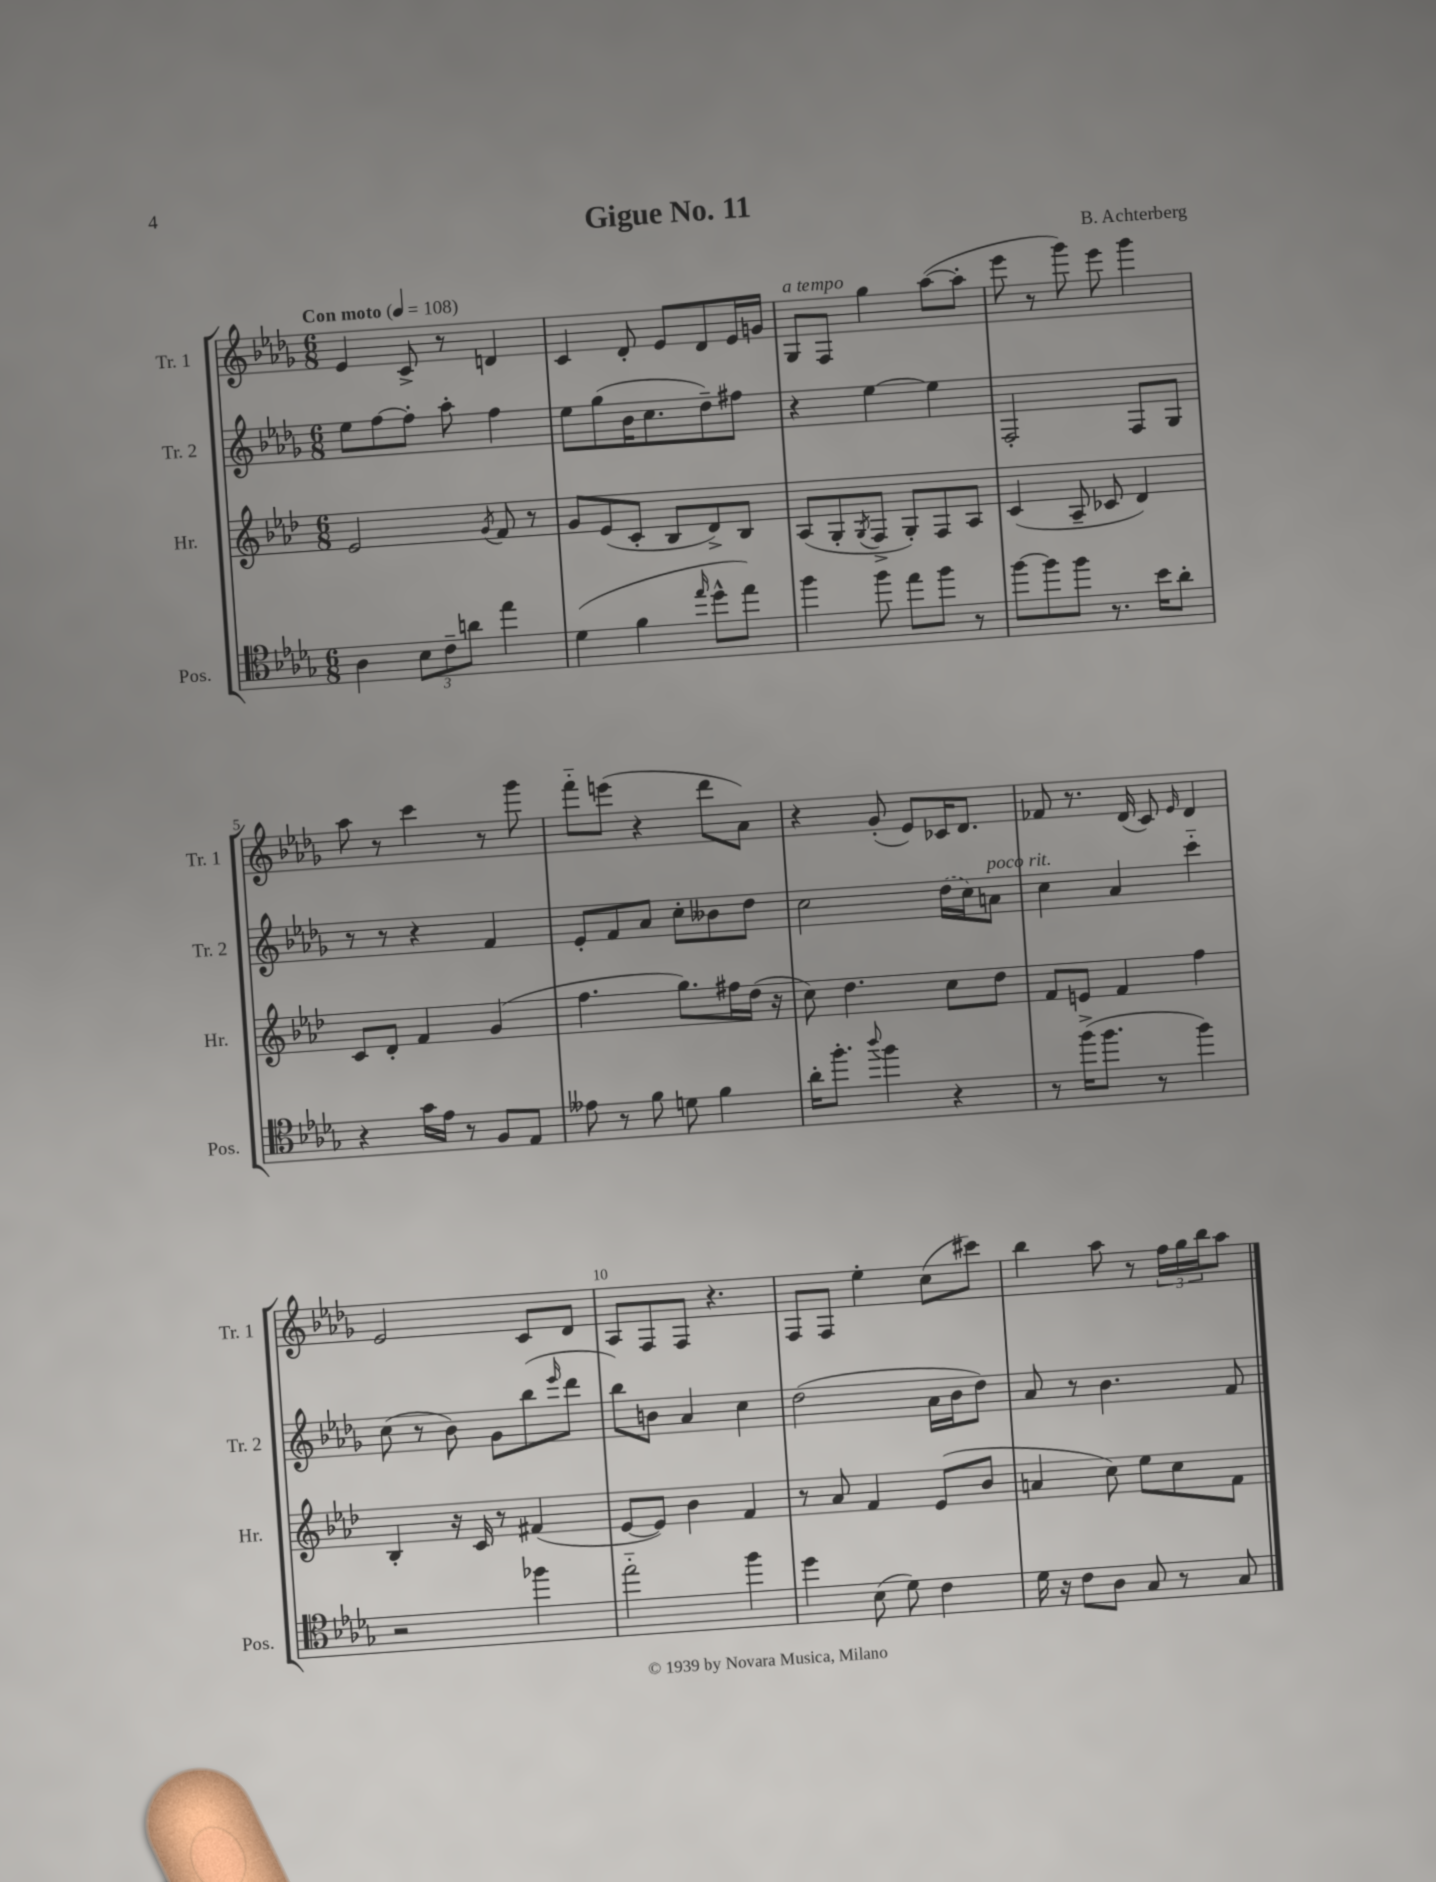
\header { title = "Gigue No. 11" composer = "B. Achterberg" }
<<
\new StaffGroup <<
\new Staff = "s0" \with { instrumentName = "Tr. 1" shortInstrumentName = "Tr. 1" } {
    \clef treble \key des \major \numericTimeSignature \time 6/8 \tempo "Con moto" 4 = 108
    ees'4 c'8-> r8 d'4 |
    c'4 des'8-. ees'8 des'8 ees'16 g'16 |
    ges8^\markup { \italic "a tempo" } f8 ges''4 aes''8~( aes''8-. |
    ees'''8 r8 ges'''8) ees'''8 ges'''4 |
    aes''8 r8 c'''4 r8 ges'''8 |
    f'''8-_ e'''8( r4 des'''8 aes'8) |
    r4 ges'8-.( ees'8) ces'16 des'8. |
    fes'8 r8. des'16( c'8) \grace { ees'16 } des'4 |
    ees'2 c'8 des'8 |
    aes8 f8 f8 r4. |
    f8 f8 ees''4-. c''8( cis'''8) |
    bes''4 aes''8 r8 \tuplet 3/2 { f''16 ges''16 bes''16 } aes''8 \bar "|." |
}
\new Staff = "s1" \with { instrumentName = "Tr. 2" shortInstrumentName = "Tr. 2" } {
    \clef treble \key des \major \numericTimeSignature \time 6/8
    ees''8 f''8~ f''8-. aes''8-. f''4 |
    ees''8 ges''8( bes'16 c''8. des''8--) fis''8 |
    r4 ees''4~ ees''4 |
    f2-. f8 ges8 |
    r8 r8 r4 f'4 |
    ees'8-. f'8 aes'8 c''8-. beses'8 des''8 |
    c''2 \once \slurDashed des''16( c''16) a'8^\markup { \italic "poco rit." } |
    c''4 aes'4 c'''4-_ |
    c''8( r8 bes'8) ges'8 bes''8( \grace { ees'''16 } des'''8 |
    bes''8) b'8 aes'4 c''4 |
    des''2( aes'16 bes'16 des''8) |
    aes'8 r8 bes'4. f'8 \bar "|." |
}
\new Staff = "s2" \with { instrumentName = "Hr." shortInstrumentName = "Hr." } {
    \clef treble \key aes \major \numericTimeSignature \time 6/8
    ees'2 \acciaccatura { g'8 } f'8 r8 |
    g'8 ees'8( c'8-. bes8 des'8->) bes8 |
    aes8( g8-. \acciaccatura { g8 } f8-> g8-.) f8 aes8 |
    c'4( aes8-- ces'8 des'4) |
    c'8 des'8-. f'4 g'4( |
    f''4. g''8.) fis''16 des''16( r16 |
    c''8) des''4. c''8 des''8 |
    f'8 e'8 f'4 f''4 |
    bes4-. r16 c'16 r8 fis'4( |
    ees'8~ ees'8) bes'4 f'4 |
    r8 aes'8 f'4 ees'8( bes'8 |
    a'4 c''8) ees''8 c''8 f'8 \bar "|." |
}
\new Staff = "s3" \with { instrumentName = "Pos." shortInstrumentName = "Pos." } {
    \clef tenor \key des \major \numericTimeSignature \time 6/8
    aes4 \tuplet 3/2 { bes8 c'8-- a'8 } ees''4 |
    des'4( f'4 \grace { ees''16 } des''8-^ ees''8) |
    f''4 f''8 ees''8 f''8 r8 |
    f''8~ f''8 f''8 r8. bes'16 aes'8-. |
    r4 ges'16 ees'16 r8 f8 ees8 |
    eeses'8 r8 f'8 d'8 f'4 |
    aes'16-. f''8.-. \appoggiatura { aes''8 } f''4 r4 |
    r8 f''16->( f''8. r8 f''4) |
    r2 fes''4 |
    ees''2-_ f''4 |
    des''4 bes8( des'8) c'4 |
    des'16 r16 c'8 aes8 ges8 r8 ges8 \bar "|." |
}
>>
>>
\layout { \context { \Score \override BarNumber.break-visibility = ##(#f #t #t) barNumberVisibility = #(every-nth-bar-number-visible 5) } }
